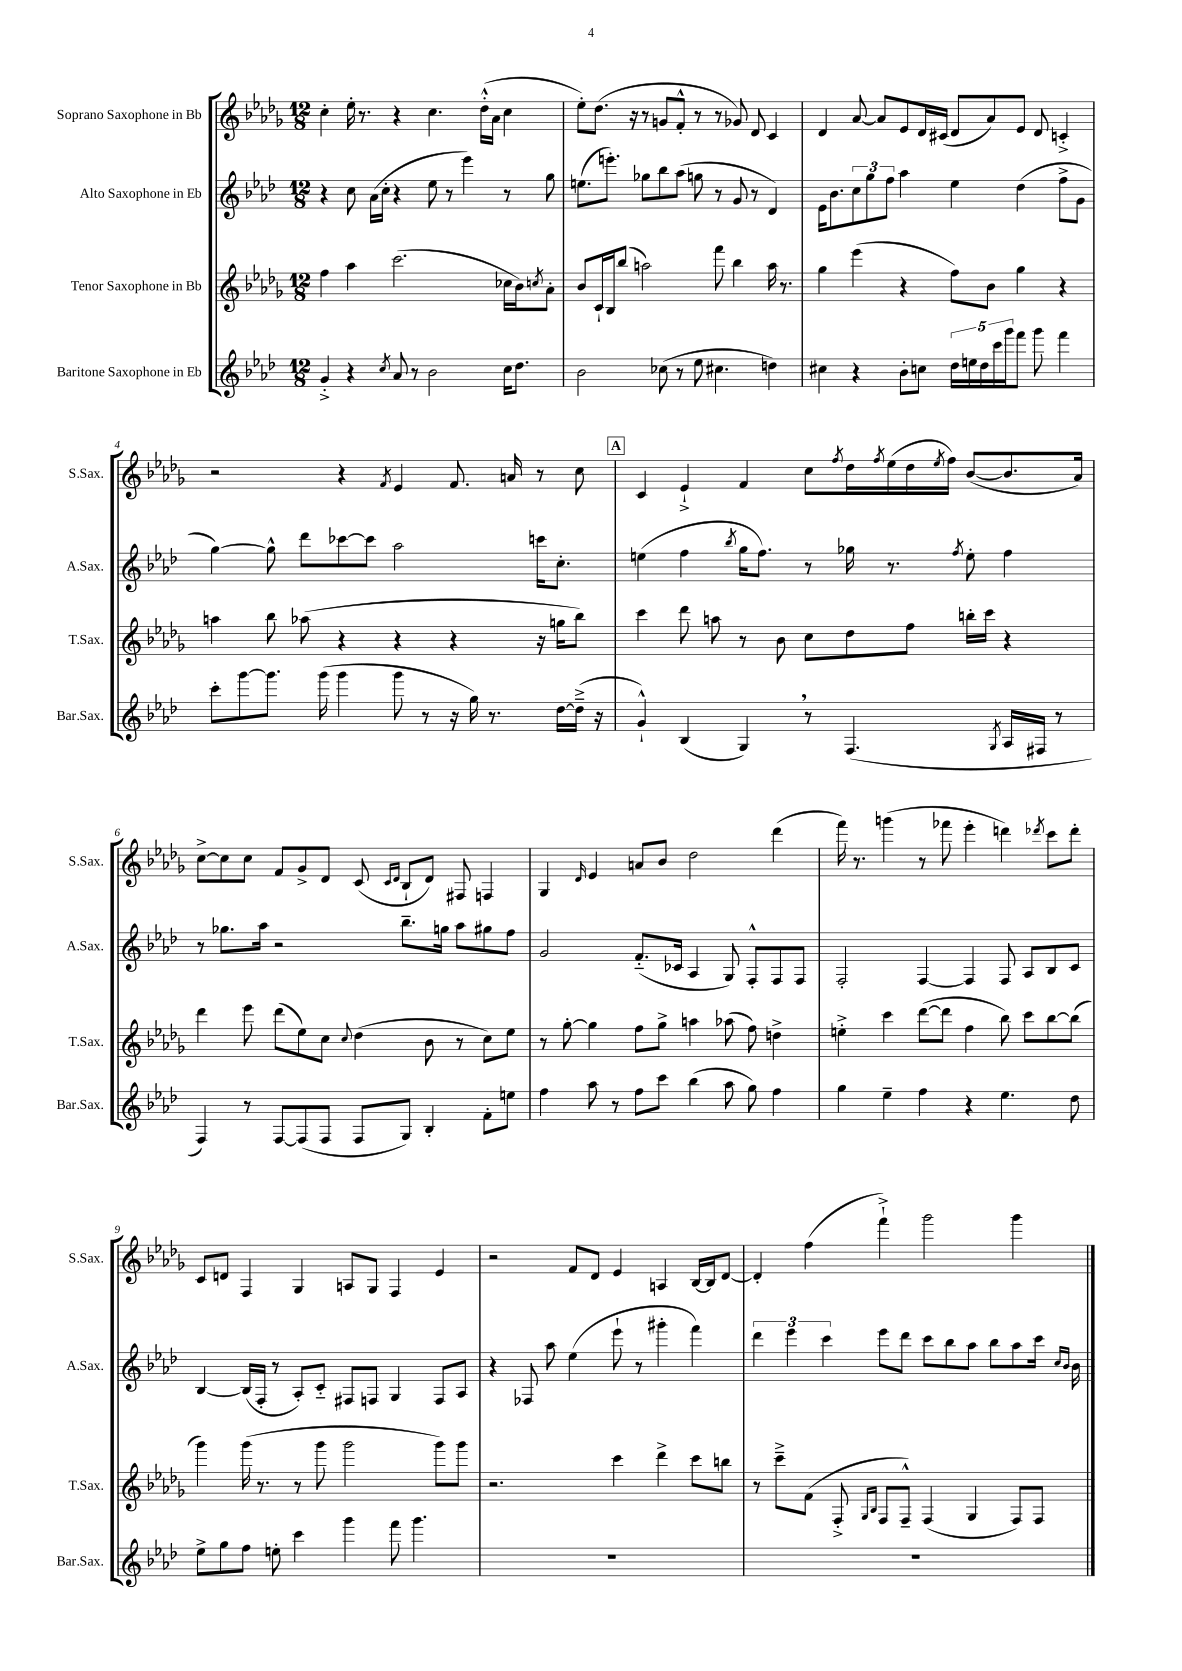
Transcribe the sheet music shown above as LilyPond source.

<<
\new StaffGroup <<
\new Staff = "s0" \with { instrumentName = "Soprano Saxophone in Bb" shortInstrumentName = "S.Sax." } {
    \clef treble \key des \major \numericTimeSignature \time 12/8
    c''4-. ees''16-. r8. r4 c''4. des''16-.-^( aes'16 c''4 |
    ees''8-.) des''8.( r16 r8 g'8 f'8-.-^ r8 r8 ges'8) des'8 c'4 |
    des'4 aes'8~ aes'8 ees'8 des'16 cis'16( des'8 aes'8) ees'8 des'8 c'4-.-> |
    r2 r4 \acciaccatura { f'8 } ees'4 f'8. a'16 r8 c''8 |
    \mark \markup { \box "A" } c'4 ees'4-!-> f'4 c''8 \acciaccatura { f''8 } des''16 \acciaccatura { f''8 } ees''16( des''16 \acciaccatura { ees''8 } f''16) bes'8~( bes'8. aes'16) |
    c''8~-> c''8 c''8 f'8 ges'8-> des'8 c'8( \grace { c'16 des'16 } bes8-! des'8) fis8 f4 |
    ges4 \grace { des'16 } ees'4 a'8 bes'8 des''2 des'''4( |
    f'''16) r8. g'''4( r8 fes'''8 ees'''4-. d'''4) \acciaccatura { des'''8 } c'''8 des'''8-. |
    c'8 d'8 f4 ges4 a8 ges8 f4 ees'4 |
    r2 f'8 des'8 ees'4 a4 bes16~ bes16 des'8~ |
    des'4-. f''4( f'''4-!->) ges'''2 ges'''4 \bar "|." |
}
\new Staff = "s1" \with { instrumentName = "Alto Saxophone in Eb" shortInstrumentName = "A.Sax." } {
    \clef treble \key aes \major \numericTimeSignature \time 12/8
    r4 c''8 aes'16( c''16-. r4 ees''8 r8 ees'''4) r8 g''8 |
    e''8.( e'''8.-.) ges''8 bes''8 aes''8( g''8 r8 g'8 r8 des'4) |
    ees'16 bes'8. \tuplet 3/2 { c''8 g''8 f''8 } aes''4 ees''4 des''4( f''8-> g'8 |
    g''4~) g''8-^ des'''8 ces'''8~ ces'''8 aes''2 c'''16 c''8.-. |
    \mark \markup { \box "A" } e''4( f''4 \acciaccatura { bes''8 } g''16 f''8.) r8 ges''16 r8. \acciaccatura { f''8 } e''8-. f''4 |
    r8 ges''8. aes''16 r2 bes''8.-- g''16 aes''8 gis''8 f''8 |
    g'2 f'8.-_( ces'16 aes4 g8) f8-.-^ f8 f8 |
    f2-. f4~ f4 f8 aes8 bes8 c'8 |
    bes4~ bes16( f16-. r8 aes8-.) c'8-_ fis8 f8 g4 f8 aes8 |
    r4 fes8 aes''8 ees''4( ees'''8-! r8 gis'''4-. f'''4) |
    \tuplet 3/2 { des'''4 ees'''4 c'''4 } ees'''8 des'''8 c'''8 bes''8 aes''8 bes''8 aes''8 c'''16 \grace { c''16 bes'16 } bes'16 \bar "|." |
}
\new Staff = "s2" \with { instrumentName = "Tenor Saxophone in Bb" shortInstrumentName = "T.Sax." } {
    \clef treble \key des \major \numericTimeSignature \time 12/8
    f''4 aes''4 c'''2.( ces''16 bes'16) \acciaccatura { c''8 } aes'8-. |
    bes'8 c'16-! bes16 bes''8( a''2) f'''8 bes''4 a''16 r8. |
    ges''4 ees'''4( r4 f''8) bes'8 ges''4 r4 |
    a''4 bes''8 aes''8( r4 r4 r4 r16 g''16 bes''8) |
    \mark \markup { \box "A" } c'''4 des'''8 a''8 r8 bes'8 c''8 des''8 f''8 b''16-. c'''16 r4 |
    des'''4 ees'''8 des'''8( ees''8) c''8 \appoggiatura { c''8 } des''4( bes'8 r8 c''8) ees''8 |
    r8 ges''8~-. ges''4 f''8 ges''8-> a''4 aes''8( f''8) d''4-> |
    e''4-.-> c'''4 des'''8~( des'''8 f''4 bes''8) c'''8 bes''8~ bes''8( |
    ges'''4) ges'''16( r8. r8 ges'''8 ges'''2 ges'''8) ges'''8 |
    r2. c'''4 des'''4-> c'''8 b''8 |
    r8 c'''8---> f'8( f8-.-> \grace { ges16 bes16 } f8 f8---^) f4( ges4 f8) f8 \bar "|." |
}
\new Staff = "s3" \with { instrumentName = "Baritone Saxophone in Eb" shortInstrumentName = "Bar.Sax." } {
    \clef treble \key aes \major \numericTimeSignature \time 12/8
    g'4-.-> r4 \acciaccatura { c''8 } aes'8 r8 bes'2 c''16 des''8. |
    bes'2 ces''8( r8 ees''8 cis''4. d''4) |
    cis''4 r4 bes'8-. c''8 \tuplet 5/4 { des''16 e''16 des''16 c'''16 g'''16 } f'''8 g'''8 f'''4 |
    c'''8-. g'''8~ g'''8. g'''16( g'''4 g'''8 r8 r16 g''16) r8. des''16~ des''16--->( r16 |
    \mark \markup { \box "A" } g'4-!-^) bes4( g4) \breathe r8 f4.( \acciaccatura { g8 } aes16 fis16 r8 |
    f4) r8 f8~ f8( f8 f8 g8) bes4-. f'8-. e''8 |
    f''4 aes''8 r8 f''8 c'''8 bes''4( aes''8 g''8) f''4 |
    g''4 ees''4-- f''4 r4 ees''4. des''8 |
    ees''8-> g''8 f''8 e''8-. c'''4 g'''4 f'''8 g'''4. |
    R1. |
    R1. \bar "|." |
}
>>
>>
